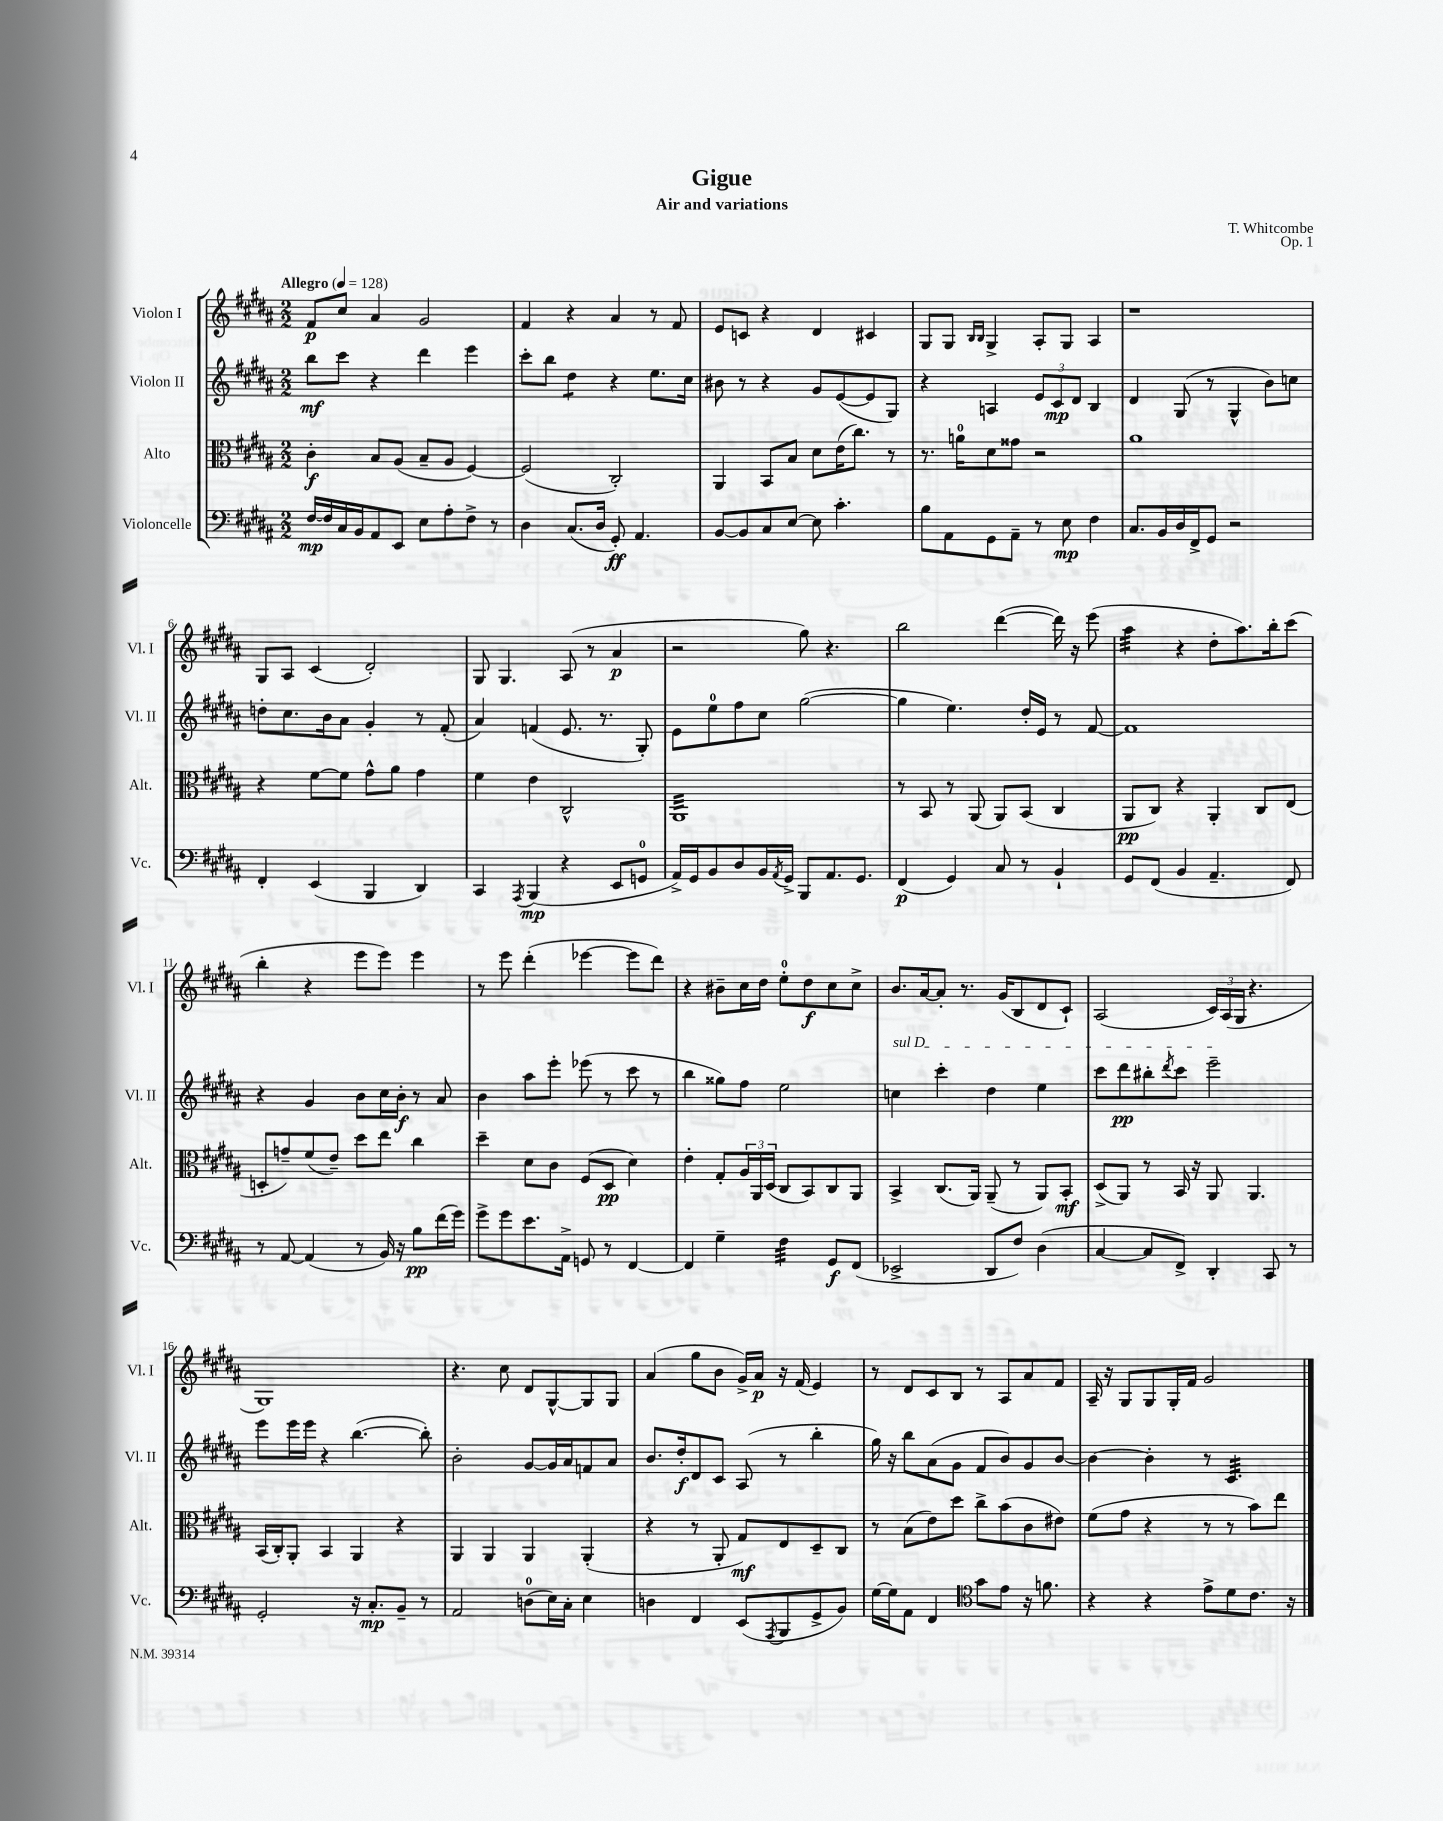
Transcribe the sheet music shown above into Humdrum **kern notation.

**kern	**dynam	**kern	**dynam	**kern	**dynam	**kern	**dynam
*part4	*part4	*part3	*part3	*part2	*part2	*part1	*part1
*staff4	*staff4	*staff3	*staff3	*staff2	*staff2	*staff1	*staff1
*I"Violoncelle	*	*I"Alto	*	*I"Violon II	*	*I"Violon I	*
*I'Vc.	*	*I'Alt.	*	*I'Vl. II	*	*I'Vl. I	*
*clefF4	*	*clefC3	*	*clefG2	*	*clefG2	*
*k[f#c#g#d#a#]	*	*k[f#c#g#d#a#]	*	*k[f#c#g#d#a#]	*	*k[f#c#g#d#a#]	*
*M2/2	*	*M2/2	*	*M2/2	*	*M2/2	*
*MM128	*	*MM128	*	*MM128	*	*MM128	*
=1	=1	=1	=1	=1	=1	=1	=1
!	!	!	!	!	!	!LO:TX:a:B:t=Allegro	!
[16F#/LL	mp	4c#'\	f	8bb\L	mf	8f#/L	p
16F#/]	.	.	.	.	.	.	.
16C#/	.	.	.	8ccc#\J	.	8cc#/J	.
16BB/J	.	.	.	.	.	.	.
8AA#/	.	8B/L	.	4r	.	4a#/	.
8EE/J	.	(8A#/J	.	.	.	.	.
8E\L	.	8B~/L	.	4ddd#\	.	2g#/	.
8A#'\	.	8A#/J	.	.	.	.	.
8F#^\J	.	[4F#/)	.	4eee\	.	.	.
8r	.	.	.	.	.	.	.
=2	=2	=2	=2	=2	=2	=2	=2
4D#\	.	(2F#/]	.	8ccc#'\L	.	4f#/	.
.	.	.	.	8bb\J	.	.	.
*	*	*	*	*tremolo	*	*	*
(8.C#/L	.	.	.	8dd#\L	.	4r	.
.	.	.	.	8dd#\J	.	.	.
*	*	*	*	*Xtremolo	*	*	*
16D#/Jk	.	.	.	.	.	.	.
8GG#'/)	ff	2C#'/)	.	4r	.	4a#/	.
4.AA#/	.	.	.	.	.	.	.
.	.	.	.	8.ee\L	.	8r	.
.	.	.	.	.	.	8f#/	.
.	.	.	.	16cc#\Jk	.	.	.
=3	=3	=3	=3	=3	=3	=3	=3
[8BB/L	.	4AA#/	.	8b#X\	.	8e/L	.
8BB/]	.	.	.	8r	.	8cn/J	.
8C#/	.	8BB/L	.	4r	.	4r	.
[8E/J	.	8B/J	.	.	.	.	.
8E\]	.	8d#\L	.	8g#/L	.	4d#/	.
4.c#'\	.	(16e\K	.	([8e/	.	.	.
.	.	8.cc#\J)	.	.	.	.	.
.	.	.	.	8e/]	.	4c#X/	.
.	.	8r	.	8G#/J)	.	.	.
=4	=4	=4	=4	=4	=4	=4	=4
8B\L	.	8.r	.	4r	.	8G#/L	.
8AA#\	.	.	.	.	.	8G#/J	.
.	.	16an\KL	.	.	.	.	.
.	.	.	.	.	.	16qqB/LL	.
.	.	.	.	.	.	16qqB/JJ	.
8GG#\	.	8d#\	.	4An/	.	4G#^/	.
8AA#~\J	.	8g##X\J	.	.	.	.	.
8r	.	2r	.	12e/L	.	8A#'/L	.
.	.	.	.	12c#/	mp	.	.
8E\	mp	.	.	.	.	8G#/J	.
.	.	.	.	12d#/J	.	.	.
4F#\	.	.	.	4B/	.	4A#/	.
=5	=5	=5	=5	=5	=5	=5	=5
8.C#/L	.	1a#	.	4d#/	.	1r	.
16BB/L	.	.	.	.	.	.	.
16D#/	.	.	.	(8G#/	.	.	.
16FF#^/J	.	.	.	.	.	.	.
8GG#/J	.	.	.	8r	.	.	.
2r	.	.	.	4G#^^/	.	.	.
.	.	.	.	8b\L)	.	.	.
.	.	.	.	8ccn\J	.	.	.
!!LO:LB:g=z
=6	=6	=6	=6	=6	=6	=6	=6
4FF#'/	.	4r	.	8ddn'\L	.	8G#/L	.
.	.	.	.	8.cc#\	.	8A#/J	.
(4EE/	.	[8f#\L	.	.	.	(4c#/	.
.	.	.	.	16b\k	.	.	.
.	.	8f#\J]	.	8a#\J	.	.	.
4BBB/	.	8g#^^\L	.	4g#'/	.	2d#'/)	.
.	.	8a#\J	.	.	.	.	.
4DD#/)	.	4g#\	.	8r	.	.	.
.	.	.	.	(8f#'/	.	.	.
=7	=7	=7	=7	=7	=7	=7	=7
4CC#/	.	4f#\	.	4a#/)	.	8G#/	.
.	.	.	.	.	.	4.G#/	.
8qAAA#/	.	.	.	.	.	.	.
(4BBB/	mp	4e\	.	(4fn/	.	.	.
4r	.	2C#^^/	.	8.e/	.	(8A#/	.
.	.	.	.	.	.	8r	.
.	.	.	.	8.r	.	.	.
8EE/L	.	.	.	.	.	4a#/	p
8GGn/J	.	.	.	8G#'/)	.	.	.
=8	=8	=8	=8	=8	=8	=8	=8
*	*	*tremolo	*	*	*	*	*
16AA#^/LL)	.	32AA#LLL	.	8e\L	.	2r	.
.	.	32AA#	.	.	.	.	.
16GG#/J	.	32AA#	.	.	.	.	.
.	.	32AA#	.	.	.	.	.
8BB/	.	32AA#	.	8ee\	.	.	.
.	.	32AA#	.	.	.	.	.
.	.	32AA#	.	.	.	.	.
.	.	32AA#	.	.	.	.	.
8D#/	.	32AA#	.	8ff#\	.	.	.
.	.	32AA#	.	.	.	.	.
.	.	32AA#	.	.	.	.	.
.	.	32AA#	.	.	.	.	.
16BB/L	.	32AA#	.	8cc#\J	.	.	.
.	.	32AA#	.	.	.	.	.
8qAA#/	.	.	.	.	.	.	.
16GG#^/JJ	.	32AA#	.	.	.	.	.
.	.	32AA#	.	.	.	.	.
8BBB/L	.	32AA#	.	([2gg#\	.	8gg#\)	.
.	.	32AA#	.	.	.	.	.
.	.	32AA#	.	.	.	.	.
.	.	32AA#	.	.	.	.	.
8.AA#/	.	32AA#	.	.	.	4.r	.
.	.	32AA#	.	.	.	.	.
.	.	32AA#	.	.	.	.	.
.	.	32AA#	.	.	.	.	.
.	.	32AA#	.	.	.	.	.
.	.	32AA#	.	.	.	.	.
8.GG#/J	.	32AA#	.	.	.	.	.
.	.	32AA#	.	.	.	.	.
.	.	32AA#	.	.	.	.	.
.	.	32AA#	.	.	.	.	.
.	.	32AA#	.	.	.	.	.
.	.	32AA#JJJ	.	.	.	.	.
*	*	*Xtremolo	*	*	*	*	*
=9	=9	=9	=9	=9	=9	=9	=9
(4FF#/	p	8r	.	4gg#\]	.	2bb\	.
.	.	8BB/	.	.	.	.	.
4GG#/)	.	8r	.	4.ee\)	.	.	.
.	.	(8AA#/	.	.	.	.	.
8C#/	.	8AA#/L)	.	.	.	([4ddd#\	.
8r	.	(8BB/J	.	16dd#'/LL	.	.	.
.	.	.	.	16e/JJ	.	.	.
4BB`/	.	4C#/	.	8r	.	16ddd#\])	.
.	.	.	.	.	.	16r	.
.	.	.	.	[8f#/	.	(8eee\	.
=10	=10	=10	=10	=10	=10	=10	=10
*	*	*	*	*	*	*tremolo	*
8GG#/L	.	8AA#/L	pp	1f#]	.	32aa#\LLL	.
.	.	.	.	.	.	32aa#\	.
.	.	.	.	.	.	32aa#\	.
.	.	.	.	.	.	32aa#\	.
(8FF#/J	.	8C#/J)	.	.	.	32aa#\	.
.	.	.	.	.	.	32aa#\	.
.	.	.	.	.	.	32aa#\	.
.	.	.	.	.	.	32aa#\JJJ	.
*	*	*	*	*	*	*Xtremolo	*
4BB/	.	4r	.	.	.	4r	.
4.AA#~/	.	4AA#'/	.	.	.	8dd#'\L	.
.	.	.	.	.	.	8.aa#\)	.
.	.	8C#/L	.	.	.	.	.
.	.	.	.	.	.	16bb'\k	.
8FF#/)	.	(8E/J	.	.	.	(8ccc#\J	.
!!LO:LB:g=z
=11	=11	=11	=11	=11	=11	=11	=11
8r	.	8Dn'/L	.	4r	.	4bb'\	.
[8AA#/	.	8gn~/)	.	.	.	.	.
(4AA#/]	.	(8f#/	.	4g#/	.	4r	.
.	.	8e~/J)	.	.	.	.	.
8r	.	8dd#\L	.	8b\L	.	8eee\L	.
16BB/)	.	8ee\J	.	16cc#\L	.	8eee\J)	.
16r	.	.	.	16b'\JJ	f	.	.
8B\L	pp	4cc#\	.	8r	.	4eee\	.
(16f#\L	.	.	.	8a#/	.	.	.
16g#\JJ)	.	.	.	.	.	.	.
=12	=12	=12	=12	=12	=12	=12	=12
8g#^\L	.	4dd#~\	.	4b\	.	8r	.
8g#\	.	.	.	.	.	8eee\	.
8.e\	.	8d#\L	.	8aa#\L	.	(4ddd#'\	.
.	.	8c#\J	.	8eee'\J	.	.	.
16AA#^\Jk	.	.	.	.	.	.	.
8GGn/	.	(8F#/L	.	(8eee-X\	.	[4eee-X\	.
8r	.	8D#/J	pp	8r	.	.	.
[4FF#/	.	4d#\)	.	8ccc#\	.	8eee-\L]	.
.	.	.	.	8r	.	8ddd#\J)	.
=13	=13	=13	=13	=13	=13	=13	=13
4FF#/]	.	4e'\	.	4bb\	.	4r	.
4G#~\	.	8G#'/L	.	8gg##X\L)	.	8b#X~\L	.
.	.	24A#/L	.	8ff#\J	.	16cc#\L	.
.	.	24AA#/	.	.	.	.	.
.	.	.	.	.	.	16dd#\JJ	.
.	.	(24D#/JJ	.	.	.	.	.
*tremolo	*	*	*	*	*	*	*
32F#\LLL	.	8C#/L	.	2ee\	.	8ee'\L	.
32F#\	.	.	.	.	.	.	.
32F#\	.	.	.	.	.	.	.
32F#\	.	.	.	.	.	.	.
32F#\	.	8BB/)	.	.	.	8dd#\	f
32F#\	.	.	.	.	.	.	.
32F#\	.	.	.	.	.	.	.
32F#\JJJ	.	.	.	.	.	.	.
*Xtremolo	*	*	*	*	*	*	*
8GG#/L	f	8C#/	.	.	.	8cc#\	.
(8FF#/J	.	8AA#/J	.	.	.	8cc#^\J	.
=14	=14	=14	=14	=14	=14	=14	=14
!	!	!	!	!LO:TX:a:i:t=sul D	!	!	!
2EE-X^/	.	4BB^/	.	4ccn\	.	8.b/L	.
.	.	.	.	.	.	[16a#/k	.
.	.	(8.C#/L	.	4ccc#'\	.	8a#'/J]	.
.	.	.	.	.	.	8.r	.
.	.	16AA#/Jk)	.	.	.	.	.
8DD#/L	.	(8AA#~/	.	4dd#\	.	.	.
.	.	.	.	.	.	(16g#/KL	.
8F#/J)	.	8r	.	.	.	8B/	.
(4D#\	.	8AA#/L)	.	4ee\	.	8d#/	.
.	.	8BB'/J	mf	.	.	8c#`/J)	.
=15	=15	=15	=15	=15	=15	=15	=15
[4C#/	.	(8D#^/L	.	8ccc#\L	.	(2A#/	.
.	.	8AA#/J)	.	8ddd#\	pp	.	.
8C#/L]	.	8r	.	8bb#X'\	.	.	.
.	.	.	.	8qddd#/	.	.	.
8FF#^/J)	.	16BB/	.	8ccc#\J	.	.	.
.	.	16r	.	.	.	.	.
4DD#'/	.	8AA#/	.	2eee~\	.	24c#/LL)	.
.	.	.	.	.	.	(24A#/	.
.	.	.	.	.	.	24G#/JJ	.
.	.	4.AA#/	.	.	.	4.r	.
8CC#/	.	.	.	.	.	.	.
8r	.	.	.	.	.	.	.
!!LO:LB:g=z
=16	=16	=16	=16	=16	=16	=16	=16
2GG#'/	.	(16BB/LL	.	8eee\L	.	1G#)	.
.	.	16C#'/J)	.	.	.	.	.
.	.	8AA#'/J	.	16eee\L	.	.	.
.	.	.	.	16eee\JJ	.	.	.
.	.	4BB/	.	4r	.	.	.
16r	.	4AA#/	.	([4.bb\	.	.	.
8.C#'/L	mp	.	.	.	.	.	.
8BB~/J	.	4r	.	.	.	.	.
8r	.	.	.	8bb'\])	.	.	.
=17	=17	=17	=17	=17	=17	=17	=17
2AA#/	.	4AA#/	.	2b'\	.	4.r	.
.	.	4AA#/	.	.	.	.	.
.	.	.	.	.	.	8cc#\	.
(8Dn\L	.	4AA#/	.	[8g#/L	.	8d#/L	.
16E\L)	.	.	.	16g#/L]	.	[8G#^^/	.
16C#'\JJ	.	.	.	16a#/J	.	.	.
4E\	.	(4AA#'/	.	8fn/	.	8G#/]	.
.	.	.	.	8a#/J	.	8G#/J	.
=18	=18	=18	=18	=18	=18	=18	=18
4Dn\	.	4r	.	8.b/L	.	(4a#/	.
.	.	.	.	16dd#'/k	f	.	.
4FF#/	.	8r	.	8d#/	.	8gg#\L	.
.	.	8AA#'/	.	8c#/J	.	8b\J	.
(8EE/L	.	8G#/L)	mf	(8A#/	.	16g#^/LL)	.
.	.	.	.	.	.	16a#/JJ	p
8qAAA#/	.	.	.	.	.	.	.
8BBB/	.	8E/	.	8r	.	16r	.
.	.	.	.	.	.	(16f#/	.
8GG#^/	.	8D#~/	.	4bb'\	.	4e/)	.
8BB/J)	.	8C#/J	.	.	.	.	.
=19	=19	=19	=19	=19	=19	=19	=19
[16G#\LL	.	8r	.	16gg#\)	.	8r	.
16G#\J]	.	.	.	16r	.	.	.
8AA#\J	.	(8B\L	.	8bb\L	.	8d#/L	.
4FF#/	.	8e\)	.	(8a#\	.	8c#/	.
.	.	8dd#\J	.	8g#\J	.	8B/J	.
*clefC4	*	*	*	*	*	*	*
8g#\L	.	8cc#^\L	.	8f#/L	.	8r	.
8e\J	.	(8b\	.	8b/)	.	8A#/L	.
16r	.	8c#\	.	8g#/	.	8a#/	.
8.fn\	.	.	.	.	.	.	.
.	.	8e#X\J)	.	[8b/J	.	8f#/J	.
=20	=20	=20	=20	=20	=20	=20	=20
4r	.	(8f#\L	.	4b\_	.	16A#~/	.
.	.	.	.	.	.	16r	.
.	.	8g#\J	.	.	.	8G#/L	.
4r	.	4r	.	4b'\]	.	8G#/	.
.	.	.	.	.	.	16G#'/L	.
.	.	.	.	.	.	16f#/JJ	.
8e^\L	.	8r	.	8r	.	2g#/	.
*	*	*	*	*tremolo	*	*	*
8d#\	.	8r	.	32c#/LLL	.	.	.
.	.	.	.	32c#/	.	.	.
.	.	.	.	32c#/	.	.	.
.	.	.	.	32c#/	.	.	.
8.c#\J	.	8b\L)	.	32c#/	.	.	.
.	.	.	.	32c#/	.	.	.
.	.	.	.	32c#/	.	.	.
.	.	.	.	32c#/	.	.	.
.	.	8ee\J	.	32c#/	.	.	.
.	.	.	.	32c#/	.	.	.
16r	.	.	.	32c#/	.	.	.
.	.	.	.	32c#/JJJ	.	.	.
*	*	*	*	*Xtremolo	*	*	*
==	==	==	==	==	==	==	==
*-	*-	*-	*-	*-	*-	*-	*-
